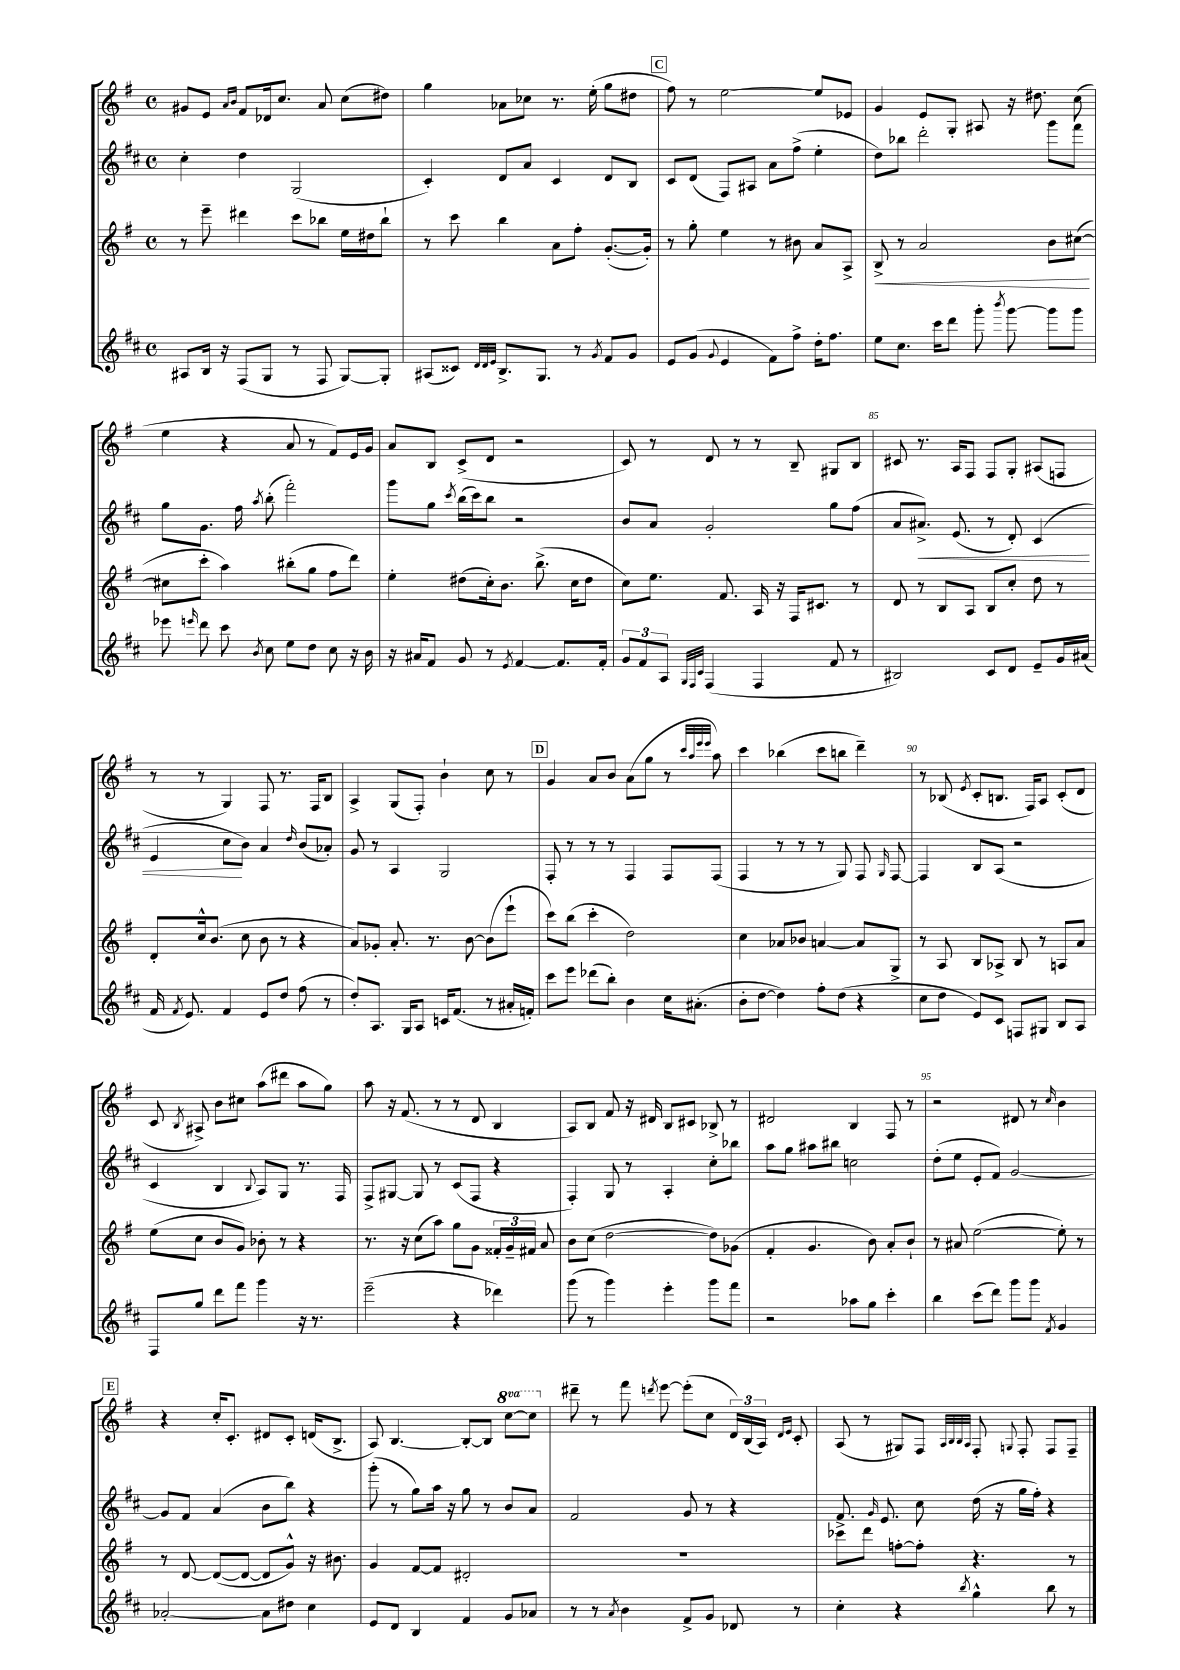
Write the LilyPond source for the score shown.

<<
\new StaffGroup <<
\new Staff = "s0" {
    \clef treble \key g \major \defaultTimeSignature \time 4/4 \set Staff.ottavationMarkups = #ottavation-simple-ordinals
    \autoBeamOff gis'8[ e'8] \grace { a'16[ b'16] } fis'8[ des'16 c''8.] a'8 c''8[( dis''8]) |
    g''4 aes'8[ ces''8] r8. e''16-.( g''8[ dis''8] |
    \mark \markup { \box "C" } fis''8) r8 e''2~ e''8[ ees'8] |
    g'4 e'8[ g8]-. ais8 r16 dis''8. c''8( |
    e''4 r4 a'8 r8 fis'8[) e'16 g'16] |
    a'8[ b8] c'8[->( d'8] r2 |
    c'8) r8 d'8 r8 r8 b8-- gis8[ b8] |
    cis'8 r8. a16[ fis8] fis8[ g8]-. ais8[( f8] |
    r8 r8 g4) fis8 r8. fis16[ b8] |
    a4-> g8[( fis8]-.) b'4-! c''8 r8 |
    \mark \markup { \box "D" } g'4 a'8[ b'8] a'8[( g''8] r8 \grace { c'''32[ a''32 e'''32 e'''32] } a''8) |
    c'''4 bes''4( c'''8[ b''8] d'''4--) |
    r8 bes8( \acciaccatura { e'8 } c'8[-. b8.] fis16[) a8] c'8[-.( d'8] |
    c'8 \acciaccatura { b8 } ais8->) b'8[ cis''8] a''8[( dis'''8] a''8[ g''8]) |
    a''8 r16 fis'8.( r8 r8 d'8 b4 |
    a8[) b8] fis'8 r16 dis'16 b8[ cis'8] bes8-> r8 |
    dis'2 b4 fis8 r8 |
    r2 dis'8 r8 \grace { c''16 } b'4 |
    \mark \markup { \box "E" } r4 c''16[-. c'8.]-. dis'8[ c'8]-. d'16[( b8.]-> |
    a8) b4.~ b8[~-. b8] \ottava #1 c'''8[~ c'''8] \ottava #0 |
    dis'''8-- r8 fis'''8 \acciaccatura { d'''8 } e'''8~ e'''8[-.( c''8] \tuplet 3/2 { d'16[) b16( a16]) } \grace { d'16[ e'16] } c'8-. |
    a8( r8 gis8[) fis8] \grace { a32[ b32 b32 a32] } fis8-. \appoggiatura { g8 } fis8-. fis8[ fis8]-- \bar "|." |
}
\new Staff = "s1" {
    \clef treble \key d \major \defaultTimeSignature \time 4/4
    \autoBeamOff cis''4-. d''4 g2( |
    cis'4-.) d'8[ a'8] cis'4 d'8[ b8] |
    \mark \markup { \box "C" } cis'8[ d'8]( fis8[) ais8] a'8[ fis''8]->( e''4-. |
    d''8[) bes''8] d'''2-. g'''8[ fis'''8] |
    g''8[ g'8.] fis''16 \acciaccatura { a''8 } b''8-.( fis'''2-.) |
    g'''8[ g''8] \acciaccatura { cis'''8 } b''16[( cis'''16) b''8] r2 |
    b'8[ a'8] g'2-. g''8[ fis''8]( |
    a'8[ ais'8.]->\<) e'8.( r8 d'8-.) cis'4( |
    e'4 cis''8[\! b'8]) a'4 \grace { d''16 } b'8[( aes'8]-.) |
    g'8 r8 a4 g2 |
    \mark \markup { \box "D" } fis8-. r8 r8 r8 fis4 fis8[ fis8]( |
    fis4 r8 r8 r8 g8) fis8 \grace { g16 } fis8~ |
    fis4 b8[ a8]( r2 |
    cis'4 b4 \appoggiatura { b8 } a8[) g8] r8. fis16 |
    fis8[-> gis8]~ gis8 r8 cis'8[( fis8] r4 |
    fis4-.) g8 r8 a4-. cis''8[-. bes''8] |
    a''8[ g''8] ais''8[ bis''8] c''2 |
    d''8[-.( e''8] e'8[-. fis'8]) g'2~ |
    \mark \markup { \box "E" } g'8[ fis'8] a'4( b'8[ b''8]) r4 |
    g'''8-.( r8 g''8[) a''16] r16 g''8 r8 b'8[ a'8] |
    fis'2 g'8 r8 r4 |
    fis'8. \grace { g'16 } e'8. cis''8 d''16( r16 g''16[ fis''16]-.) r4 \bar "|." |
}
\new Staff = "s2" {
    \clef treble \key g \major \defaultTimeSignature \time 4/4
    \autoBeamOff r8 e'''8-- dis'''4 c'''8[ bes''8] e''16[ dis''16 bes''8]-! |
    r8 c'''8 b''4 a'8[ fis''8]-. g'8.[~-.( g'16]-.) |
    \mark \markup { \box "C" } r8 g''8-. e''4 r8 bis'8 a'8[ a8]-> |
    b8->\< r8 a'2 b'8[ cis''8]~\!( |
    cis''8[ c'''8]-. a''4) bis''8[-.( g''8] fis''8[ d'''8]) |
    e''4-. dis''8[( c''16-.) b'8.] b''8.->( c''16[ dis''8] |
    c''8[) e''8.] fis'8. a16 r16 fis16[ cis'8.] r8 |
    d'8 r8 b8[ a8] b8[ c''8]-. d''8 r8 |
    d'8[-. c''16-^ b'8.]( c''8 b'8 r8 r4 |
    a'8[) ges'8]-. a'8.-. r8. b'8~ b'8[( e'''8]-! |
    \mark \markup { \box "D" } c'''8[) b''8]( c'''4-. d''2) |
    c''4 aes'8[ bes'8] a'4~ a'8[ g8]-> |
    r8 a8 b8[ aes8]-> b8 r8 a8[ a'8] |
    e''8[( c''8] b'8[ g'8]) bes'8-. r8 r4 |
    r8. r16 c''8[( a''8]) g''8[ g'8] \tuplet 3/2 { fisis'16[-. g'16-- fis'16] } a'8 |
    b'8[ c''8]( d''2~ d''8[) ges'8]( |
    fis'4-. g'4. b'8) a'8[-. b'8]-! |
    r8 ais'8 e''2~( e''8-.) r8 |
    \mark \markup { \box "E" } r8 d'8~ d'8[~( d'8]~ d'8[ g'8]-^) r16 bis'8. |
    g'4 fis'8[~ fis'8] dis'2-. |
    R1 |
    ces'''8[-> d'''8] f''8[~-. f''8]-. r4. r8 \bar "|." |
}
\new Staff = "s3" {
    \clef treble \key d \major \defaultTimeSignature \time 4/4
    \autoBeamOff ais8[ b16] r16 fis8[( g8] r8 fis8 g8[~) g8]-. |
    ais8[( cisis'8]) \grace { d'32[ d'32 e'32] } b8.[-> g8.] r8 \acciaccatura { g'8 } fis'8[ g'8] |
    \mark \markup { \box "C" } e'8[ g'8]( \appoggiatura { g'8 } e'4 fis'8[) fis''8]-> d''16[-. fis''8.] |
    e''8[ cis''8.] cis'''16[ d'''8] g'''8-. \acciaccatura { b'''8 } g'''8~ g'''8[ g'''8] |
    ees'''8 \grace { e'''16 } d'''8 cis'''8 \acciaccatura { b'8 } cis''8 e''8[ d''8] cis''8 r16 b'16 |
    r16 ais'16[ fis'8] g'8 r8 \acciaccatura { e'8 } fis'4~ fis'8.[ fis'16]-. |
    \tuplet 3/2 { g'8[ fis'8 a8] } \grace { g32[ fis32 cis'32] } fis4( fis4 fis'8 r8 |
    bis2) cis'8[ d'8] e'8[-- g'16 ais'16]( |
    fis'16 \acciaccatura { fis'8 } e'8.) fis'4 e'8[ d''8] fis''8( r8 |
    d''8[-.) a8.] g16[ a8] c'16[ fis'8.]( r8 ais'16[-. f'16]-.) |
    \mark \markup { \box "D" } cis'''8[ e'''8] des'''8[( b''8]-.) b'4 cis''16[ ais'8.]-.( |
    b'8[-. d''8]~ d''4) fis''8[-. d''8]( r4 |
    cis''8[ d''8] e'8[) cis'8] f8[ gis8] b8[ a8] |
    fis8[ g''8] d'''8[ fis'''8] g'''4 r16 r8. |
    e'''2--( r4 des'''4) |
    g'''8( r8 g'''4) e'''4-. g'''8[ fis'''8] |
    r2 aes''8[ g''8] cis'''4-. |
    b''4 cis'''8[( d'''8]) g'''8[ g'''8] \acciaccatura { fis'8 } g'4 |
    \mark \markup { \box "E" } aes'2~-. aes'8[ dis''8] cis''4 |
    e'8[ d'8] b4 fis'4 g'8[ aes'8] |
    r8 r8 \acciaccatura { a'8 } b'4 fis'8[-> g'8] des'8 r8 |
    cis''4-. r4 \acciaccatura { b''8 } g''4-^ b''8 r8 \bar "|." |
}
>>
>>
\layout { \context { \Score currentBarNumber = #78 \override BarNumber.break-visibility = ##(#f #t #t) barNumberVisibility = #(every-nth-bar-number-visible 5) } }
